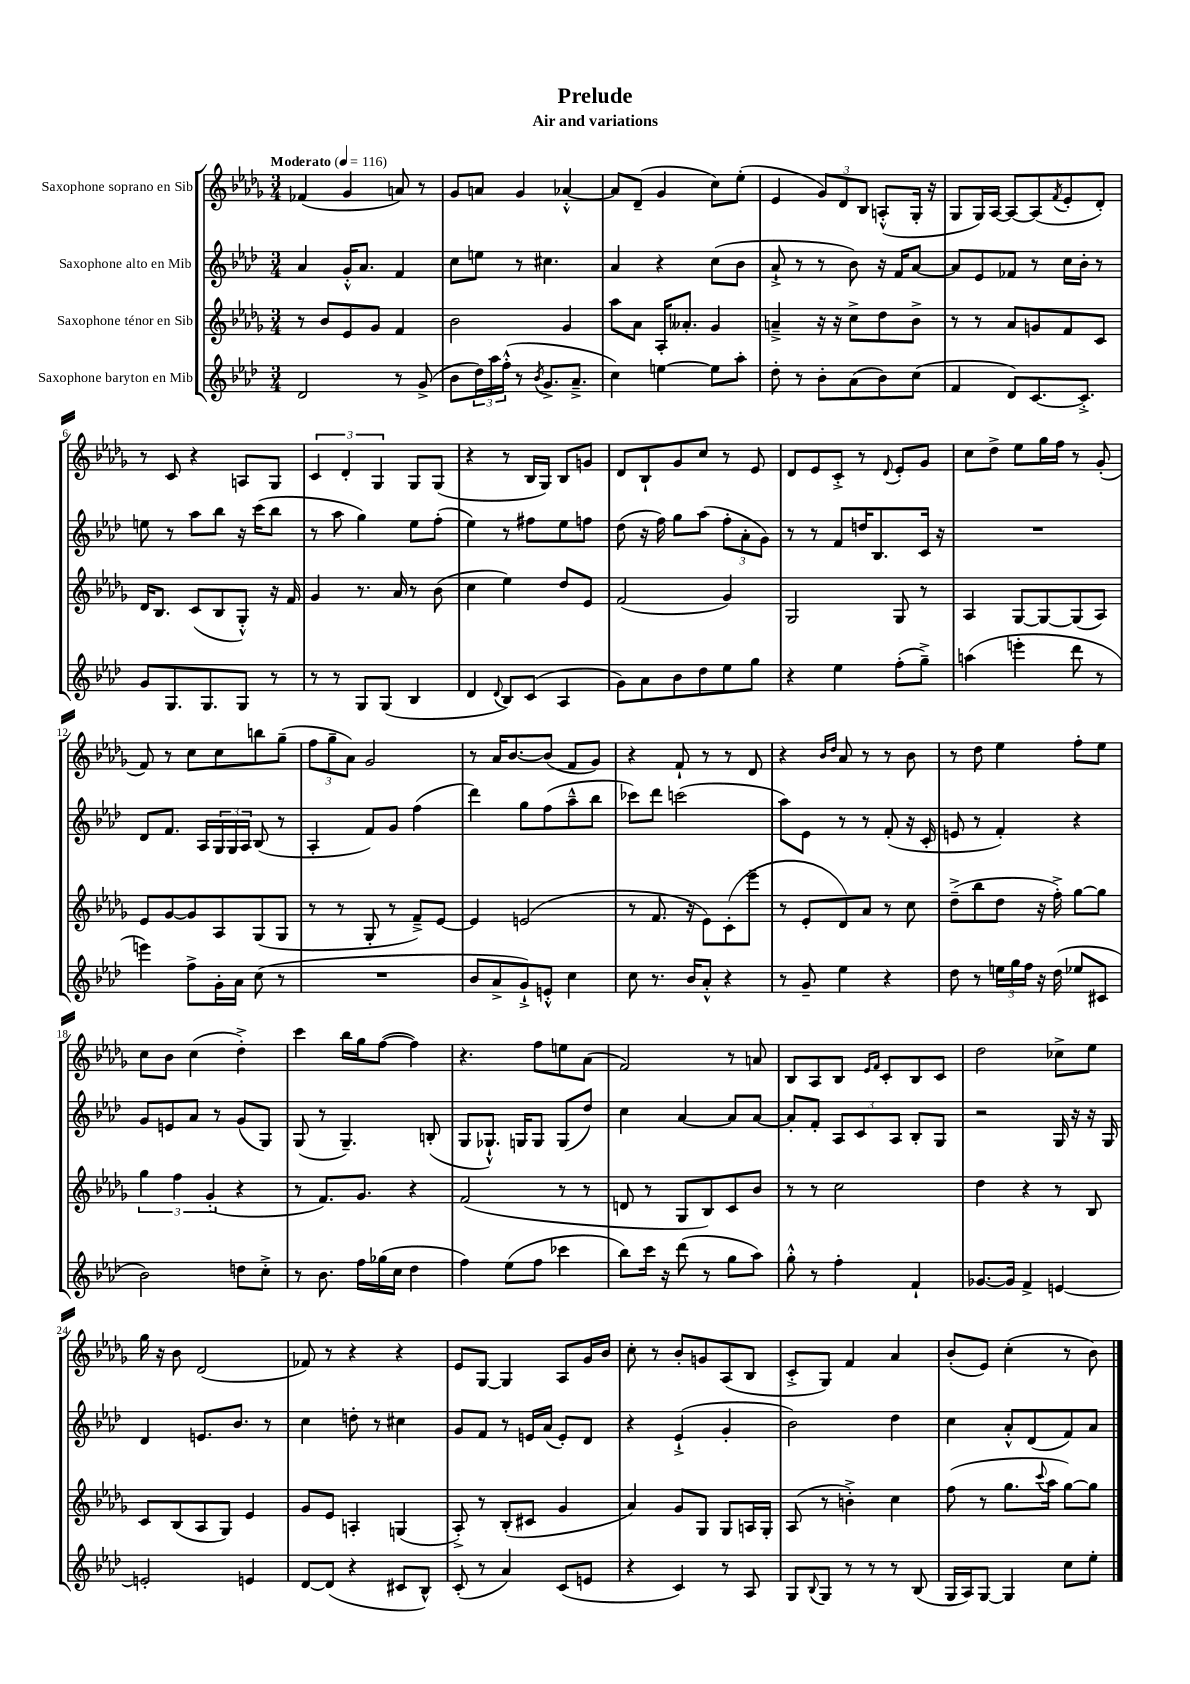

**kern	**kern	**kern	**kern
*part4	*part3	*part2	*part1
*staff4	*staff3	*staff2	*staff1
*I"Saxophone baryton en Mib	*I"Saxophone ténor en Sib	*I"Saxophone alto en Mib	*I"Saxophone soprano en Sib
*clefG2	*clefG2	*clefG2	*clefG2
*k[b-e-a-d-]	*k[b-e-a-d-g-]	*k[b-e-a-d-]	*k[b-e-a-d-g-]
*M3/4	*M3/4	*M3/4	*M3/4
*MM116	*MM116	*MM116	*MM116
=1	=1	=1	=1
!	!	!	!LO:TX:a:B:t=Moderato
2d-/	8r	4a-/	(4f-X/
.	8b-/L	.	.
.	8e-/	16g'^^/KL	4g-/
.	.	8.a-/J	.
.	8g-/J	.	.
8r	4f/	4f/	8an/)
(8g^/	.	.	8r
=2	=2	=2	=2
8b-\L	2b-\	8cc\L	8g-/L
24dd-\L)	.	8een\J	8an/J
24aa-\	.	.	.
(24ff'^^\JJ	.	.	.
8r	.	8r	4g-/
8qb-/	.	.	.
8.g^/L	.	4.cc#X\	.
.	4g-/	.	[4a-X'^^/
8.a-~^/J	.	.	.
=3	=3	=3	=3
4cc\)	8aa-\L	4a-/	8a-/L]
.	8a-\J	.	(8d-~/J
[4een\	16A-'/KL	4r	4g-/
.	8.a--X'/J	.	.
8ee\L]	4g-/	(8cc\L	8cc\L)
8aa-'\J	.	8b-\J	(8ee-'\J
=4	=4	=4	=4
8dd-'\	4an~^/	8a-`^/	4e-/
8r	.	8r	.
8b-'\L	16r	8r	12g-/L)
.	16r	.	.
.	.	.	12d-/
(8a-\	8cc^\L	8b-\)	.
.	.	.	12B-/J
8b-\)	8dd-\	16r	(8An'^^/L
.	.	16f/KL	.
(8cc\J	8b-^\J	[8a-/J	16G-'/Jk
.	.	.	16r
=5	=5	=5	=5
4f/	8r	8a-/L]	8G-/L
.	8r	8e-/	16G-/L)
.	.	.	[16A-/JJ
8d-/L)	8a-/L	8f-X/J	8A-/L_
[8.c/	8gn/	8r	(8A-/]
.	.	.	8qf/
.	8f/	16cc\LL	8e-'/
8.c'^/J]	.	16b-'\JJ	.
.	8c/J	8r	8d-'/J)
!!LO:LB:g=z
=6	=6	=6	=6
8g/L	16d-/KL	8een\	8r
.	8.B-/J	.	.
8.G/	.	8r	8c/
.	(8c/L	8aa-\L	4r
8.G/	.	.	.
.	8B-/	8bb-\J	.
8G/J	8G-'^^/J)	16r	8An/L
.	.	(16ccc\KL	.
8r	16r	8bb-\J	8G-/J
.	16f/	.	.
=7	=7	=7	=7
8r	4g-/	8r	6c/
8r	.	8aa-\	.
.	.	.	6d-'/
8G/L	8.r	4gg\)	.
.	.	.	6G-/
(8G/J	.	.	.
.	16a-/	.	.
4B-/	8r	8ee-\L	8G-/L
.	(8b-\	(8ff'\J	(8G-/J
=8	=8	=8	=8
4d-/	4cc\	4ee-\)	4r
8qqd-/	.	.	.
8B-/L)	4ee-\)	8r	8r
(8c/J	.	8ff#X\L	16B-/LL
.	.	.	16G-/JJ)
4A-/	8dd-/L	8ee-\	8B-/L
.	8e-/J	8ffn\J	8gn/J
=9	=9	=9	=9
8g\L)	(2f/	(8dd-\	8d-/L
8a-\	.	16r	8B-`/
.	.	16ff\)	.
8b-\	.	8gg\L	8g-/
8dd-\	.	(8aa-\J	8cc/J
8ee-\	4g-/)	12ff'\L	8r
.	.	12a-'\	.
8gg\J	.	.	8e-/
.	.	12g\J)	.
=10	=10	=10	=10
4r	2G-/	8r	8d-/L
.	.	8r	8e-/
4ee-\	.	8f/L	8c'^/J
.	.	16ddn/K	8r
.	.	8.B-/	.
.	.	.	8qqd-/
(8ff'\L	8G-/	.	8e-'/L
8gg~^\J)	8r	16c/Jk	8g-/J
.	.	16r	.
=11	=11	=11	=11
(4aan\	4A-/	2.r	8cc\L
.	.	.	8dd-^\J
4eeen'\	[8G-/L	.	8ee-\L
.	8G-/_	.	16gg-\L
.	.	.	16ff\JJ
8ddd-\	(8G-/]	.	8r
8r	8A-/J)	.	(8g-'/
!!LO:LB:g=z
=12	=12	=12	=12
4eeen\)	8e-/L	8d-/L	8f/)
.	[8g-/	8.f/J	8r
8ff^\L	8g-/]	.	8cc\L
.	.	16A-/LL	.
16g'\L	8A-/	24G/	8cc\
.	.	24G/	.
16a-\JJ	.	.	.
.	.	24A-/JJ	.
(8cc\	(8G-/	(8B-/	8bbn\
8r	8G-/J	8r	(8gg-~\J
=13	=13	=13	=13
2.r	8r	4A-'/	12ff\L
.	.	.	12gg-~\
.	8r	.	.
.	.	.	12a-\J)
.	8G-'/	8f/L)	2g-/
.	8r	8g/J	.
.	8f~^/L)	(4ff\	.
.	[8e-/J	.	.
=14	=14	=14	=14
8b-/L	4e-/]	4ddd-\)	8r
8a-^/	.	.	16a-/KL
.	.	.	[8.b-/
8g`^/)	(2en/	8gg\L	.
8en'^^/J	.	(8ff\	(8b-/J]
4cc\	.	8aa-~^^\	8f/L
.	.	8bb-\J	8g-/J)
=15	=15	=15	=15
8cc\	8r	8ccc-X\L)	4r
8.r	8.f/	8ddd-\J	.
.	.	(2cccn\	8f`/
16b-/KL	16r	.	.
8a-'^^/J	8e-\L)	.	8r
4r	(8c'\	.	8r
.	8eee-~\J	.	8d-/
=16	=16	=16	=16
8r	8r	8aa-\L)	4r
8g~/	8e-'/L	8e-\J	.
.	.	.	16qqb-/LL
.	.	.	16qqdd-/JJ
4ee-\	8d-/)	8r	8a-/
.	8a-/J	8r	8r
4r	8r	(8f'/	8r
.	8cc\	16r	8b-\
.	.	16c'/	.
=17	=17	=17	=17
8dd-\	(8dd-~^\L	8en/	8r
8r	8bb-\	8r	8dd-\
24een\LL	8dd-\J	4f'/)	4ee-\
24gg\	.	.	.
24ff\JJ	.	.	.
16r	16r	.	.
(16dd-\	16ff'^\)	.	.
8ee-X/L	[8gg-\L	4r	8ff'\L
8c#X/J	8gg-\J]	.	8ee-\J
!!LO:LB:g=z
=18	=18	=18	=18
2b-\)	6gg-\	8g/L	8cc\L
.	.	8en/	8b-\J
.	6ff\	.	.
.	.	8a-/J	(4cc\
.	(6g-'/	.	.
.	.	8r	.
8ddn\L	4r	(8g/L	4dd-'^\)
8cc'^\J	.	8G/J)	.
=19	=19	=19	=19
8r	8r	(8G/	4ccc\
8.b-\	8.f/L)	8r	.
.	.	4.G~/)	16bb-\LL
16ff\LL	8.g-/J	.	16gg-\J
(16gg-X\	.	.	([8ff\J
16cc\JJ	.	.	.
4dd-\	4r	.	4ff\])
.	.	(8Bn'/	.
=20	=20	=20	=20
4ff\)	(2f/	8G/L	4.r
.	.	8.G-X`^^/J)	.
(8ee-\L	.	.	.
.	.	16Gn/KL	.
8ff\J	.	8G/J	8ff\L
4ccc-X\	8r	(8G/L	8een\
.	8r	8dd-/J)	(8a-\J
=21	=21	=21	=21
8bb-\L)	8dn/	4cc\	2f/)
16ccc\Jk	8r	.	.
16r	.	.	.
(8ddd-\	8G-/L	[4a-/	.
8r	8B-/)	.	.
8gg\L	8c/	8a-/L]	8r
8aa-\J)	8b-/J	[8a-/J	8an/
=22	=22	=22	=22
8gg'^^\	8r	8a-'/L]	8B-/L
8r	8r	8f'/J	8A-/
4ff'\	2cc\	12A-/L	8B-/J
.	.	12c/	.
.	.	.	16qqe-/LL
.	.	.	16qqf/JJ
.	.	.	8c'/L
.	.	12A-/J	.
4f`/	.	8B-'/L	8B-/
.	.	8G/J	8c/J
=23	=23	=23	=23
[8.g-X/L	4dd-\	2r	2dd-\
16g-/Jk]	.	.	.
4f^/	4r	.	.
[4en/	8r	16G/	8cc-X^\L
.	.	16r	.
.	8B-/	16r	8ee-\J
.	.	16G/	.
!!LO:LB:g=z
=24	=24	=24	=24
2en'/]	8c/L	4d-/	16gg-\
.	.	.	16r
.	(8B-/	.	8b-\
.	8A-/	8.en/L	(2d-/
.	8G-/J)	.	.
.	.	8.b-/J	.
4en/	4e-/	.	.
.	.	8r	.
=25	=25	=25	=25
[8d-/L	8g-/L	4cc\	8f-X/)
(8d-/J]	8e-/J	.	8r
4r	4An'/	8ddn'\	4r
.	.	8r	.
8c#X/L	(4Gn/	4cc#X\	4r
8B-^^/J)	.	.	.
=26	=26	=26	=26
(8c'/	8A-'^/)	8g/L	8e-/L
8r	8r	8f/J	[8G-/J
4a-/)	(8B-'/L	8r	4G-/]
.	8c#X/J	16en/LL	.
.	.	(16a-/JJ	.
(8c/L	4g-/	8e'/L)	8A-/L
8en/J	.	8d-/J	16g-/L
.	.	.	16b-/JJ
=27	=27	=27	=27
4r	4a-/)	4r	8cc'\
.	.	.	8r
4c/)	8g-/L	(4e-`^/	8b-'/L
.	8G-/J	.	8gn/
8r	8G-/L	4g'/	(8A-/
8A-/	16An/L	.	8B-/J
.	16G-'/JJ	.	.
=28	=28	=28	=28
8G/L	(8A-/	2b-\)	8c'^/L
8qqB-/	.	.	.
8G/J	8r	.	8G-/J)
8r	4bn'^\)	.	4f/
8r	.	.	.
8r	4cc\	4dd-\	4a-/
(8B-/	.	.	.
=29	=29	=29	=29
16G/LL	(8ff\	4cc\	(8b-'/L
16A-/J)	.	.	.
[8G/J	8r	.	8e-/J)
4G/]	8.gg-\L	8a-'^^/L	(4cc'\
.	.	(8d-/	.
.	8qqccc/	.	.
.	16aa-\Jk	.	.
8cc\L	[8gg-\L)	8f/)	8r
8ee-'\J	8gg-\J]	8a-/J	8b-\)
==	==	==	==
*-	*-	*-	*-
